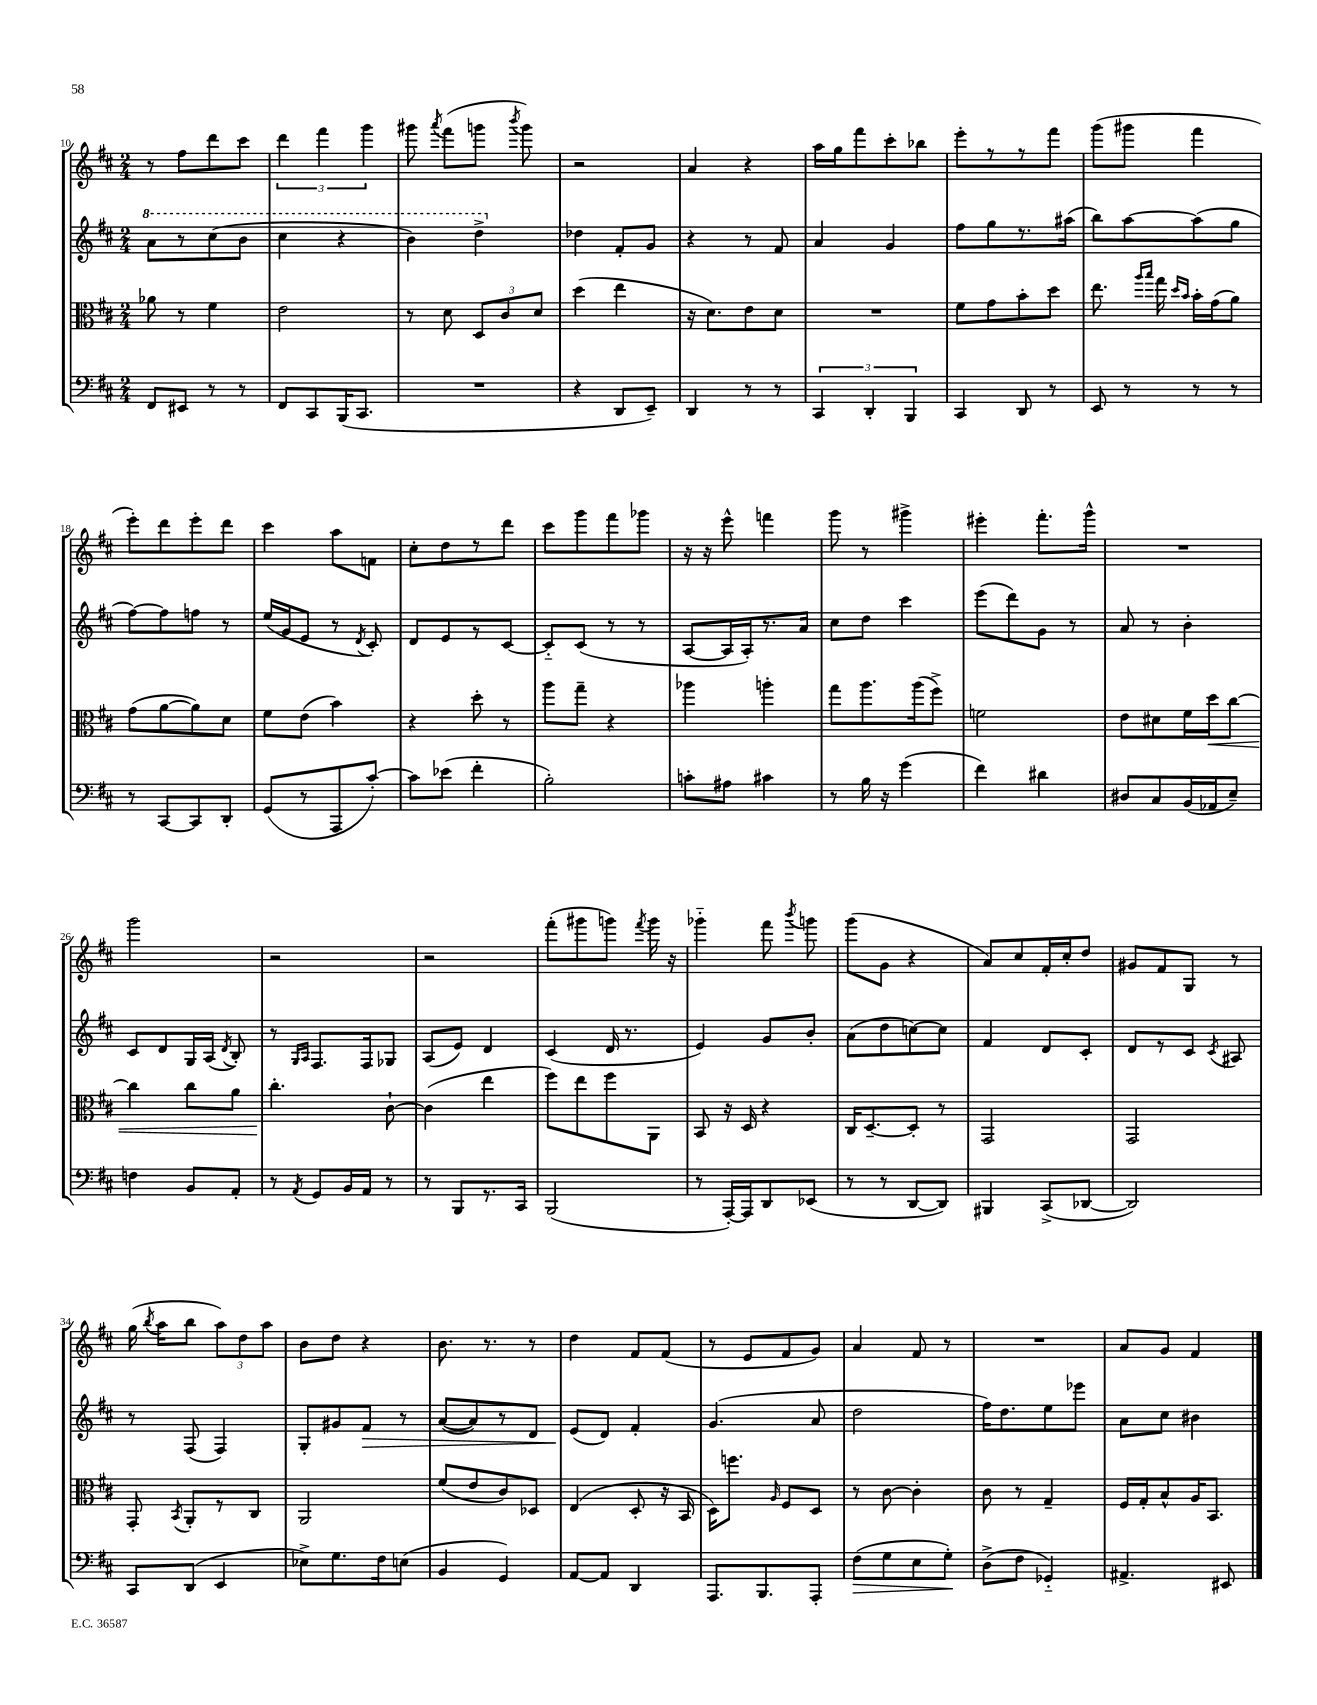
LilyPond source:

<<
\new StaffGroup <<
\new Staff = "s0" {
    \clef treble \key d \major \numericTimeSignature \time 2/4
    \autoBeamOff r8 fis''8[ d'''8 cis'''8] |
    \tuplet 3/2 { d'''4 fis'''4 g'''4 } |
    gis'''8 \acciaccatura { a'''8 } fis'''8[( g'''8] \acciaccatura { b'''8 } g'''8) |
    r2 |
    a'4 r4 |
    a''16[ g''16 fis'''8 cis'''8-. bes''8] |
    e'''8[-. r8 r8 fis'''8] |
    g'''8[( gis'''8] fis'''4 |
    e'''8[-.) d'''8 e'''8-. d'''8] |
    cis'''4 a''8[ f'8] |
    cis''8[-. d''8 r8 d'''8] |
    cis'''8[ g'''8 fis'''8 ges'''8] |
    r16 r16 e'''8-^ f'''4 |
    g'''8 r8 gis'''4-> |
    eis'''4-. fis'''8.[-. g'''16]-^ |
    R2 |
    g'''2 |
    r2 |
    r2 |
    fis'''8[-.( gis'''8 g'''8]) \acciaccatura { fis'''8 } g'''16 r16 |
    ges'''4-_ fis'''8 \acciaccatura { b'''8 } g'''8 |
    g'''8[( g'8] r4 |
    a'8[) cis''8 fis'16-. cis''16-. d''8] |
    gis'8[ fis'8 g8] r8 |
    g''16( \acciaccatura { b''8 } a''16[ b''8] \tuplet 3/2 { a''8[) d''8 a''8] } |
    b'8[ d''8] r4 |
    b'8. r8. r8 |
    d''4 fis'8[ fis'8]( |
    r8 e'8[ fis'8 g'8]) |
    a'4 fis'8 r8 |
    R2 |
    a'8[ g'8] fis'4 \bar "|." |
}
\new Staff = "s1" {
    \clef treble \key d \major \numericTimeSignature \time 2/4
    \autoBeamOff \ottava #1 a''8[ r8 cis'''8( b''8] |
    cis'''4 r4 |
    b''4) d'''4-> \ottava #0 |
    des''4 fis'8[-. g'8] |
    r4 r8 fis'8 |
    a'4 g'4 |
    fis''8[ g''8 r8. ais''16]( |
    b''8[) a''8~ a''8( g''8] |
    fis''8[~) fis''8 f''8] r8 |
    e''16[( g'16 e'8] r8 \acciaccatura { d'8 } cis'8-.) |
    d'8[ e'8 r8 cis'8]~ |
    cis'8[-_ cis'8]( r8 r8 |
    a8[~ a16 a16-.) r8. a'16] |
    cis''8[ d''8] cis'''4 |
    e'''8[( d'''8) g'8] r8 |
    a'8 r8 b'4-. |
    cis'8[ d'8 g16 a16]( \acciaccatura { d'8 } b8-.) |
    r8 \grace { g16[ a16] } fis8.[ fis16 ges8] |
    a8[( e'8]) d'4 |
    cis'4( d'16 r8. |
    e'4) g'8[ b'8]-. |
    a'8[( d''8 c''8~) c''8] |
    fis'4 d'8[ cis'8]-. |
    d'8[ r8 cis'8] \acciaccatura { cis'8 } ais8 |
    r8 fis8( fis4) |
    g8[-. gis'8 fis'8]\> r8 |
    a'8[~( a'8) r8 d'8] |
    e'8[\!( d'8]) fis'4-. |
    g'4.( a'8 |
    d''2 |
    fis''16[) d''8. e''8 ees'''8] |
    a'8[ cis''8] bis'4 \bar "|." |
}
\new Staff = "s2" {
    \clef alto \key d \major \numericTimeSignature \time 2/4
    \autoBeamOff aes'8 r8 fis'4 |
    e'2 |
    r8 d'8 \tuplet 3/2 { d8[ cis'8 d'8] } |
    d''4( e''4 |
    r16 d'8.[) e'8 d'8] |
    R2 |
    fis'8[ g'8 b'8-. d''8] |
    e''8. \grace { a''16[ b''16] } g''16 \grace { d''16[ b'16] } b'16[-. g'16( a'8]) |
    g'8[( a'8~ a'8) d'8] |
    fis'8[ e'8]( b'4) |
    r4 d''8-. r8 |
    a''8[ g''8]-- r4 |
    aes''4 a''4-. |
    g''8[ a''8. a''16( fis''8]->) |
    f'2 |
    e'8[ dis'8 fis'16 d''16\< cis''8]~ |
    cis''4 cis''8[ a'8] |
    cis''4.-.\! cis'8~-! |
    cis'4( e''4 |
    fis''8[) e''8 fis''8 a,8] |
    b,8 r16 d16 r4 |
    cis16[ d8.~-- d8]-. r8 |
    g,2 |
    g,2 |
    g,8-. \acciaccatura { b,8 } a,8[-. r8 cis8] |
    a,2 |
    fis'8[( e'8 cis'8) des8] |
    e4( d8-. r16 b,16 |
    d16[) f''8.] \grace { a16 } fis8[ d8] |
    r8 cis'8~ cis'4-. |
    cis'8 r8 g4-- |
    fis16[ g16-. b8-^ a16 b,8.] \bar "|." |
}
\new Staff = "s3" {
    \clef bass \key d \major \numericTimeSignature \time 2/4
    \autoBeamOff fis,8[ eis,8] r8 r8 |
    fis,8[ cis,8 b,,16( cis,8.] |
    R2 |
    r4 d,8[ e,8]--) |
    d,4 r8 r8 |
    \tuplet 3/2 { cis,4 d,4-. b,,4 } |
    cis,4 d,8 r8 |
    e,8 r8 r8 r8 |
    r8 cis,8[~ cis,8 d,8]-. |
    g,8[( r8 a,,8 cis'8]~-.) |
    cis'8[ ees'8]( fis'4-. |
    b2-.) |
    c'8[-. ais8] cis'4 |
    r8 b16 r16 g'4( |
    fis'4) dis'4 |
    dis8[ cis8 b,16( aes,16 e8]--) |
    f4 b,8[ a,8]-. |
    r8 \acciaccatura { a,8 } g,8[ b,16 a,16] r8 |
    r8 b,,8[ r8. cis,16] |
    b,,2( |
    r8 a,,16[~-.) a,,16 d,8 ees,8]( |
    r8 r8 d,8[~ d,8]) |
    bis,,4 cis,8[->( des,8]~ |
    des,2) |
    cis,8[ d,8]( e,4 |
    ees8[->) g8. fis16 e8]( |
    b,4 g,4) |
    a,8[~ a,8] d,4 |
    a,,8.[ b,,8. a,,8]-. |
    fis8[\>( g8 e8 g8]-.\!) |
    d8[->( fis8] ges,4-_) |
    ais,4.-> eis,8 \bar "|." |
}
>>
>>
\layout { \context { \Score currentBarNumber = #10 } }
